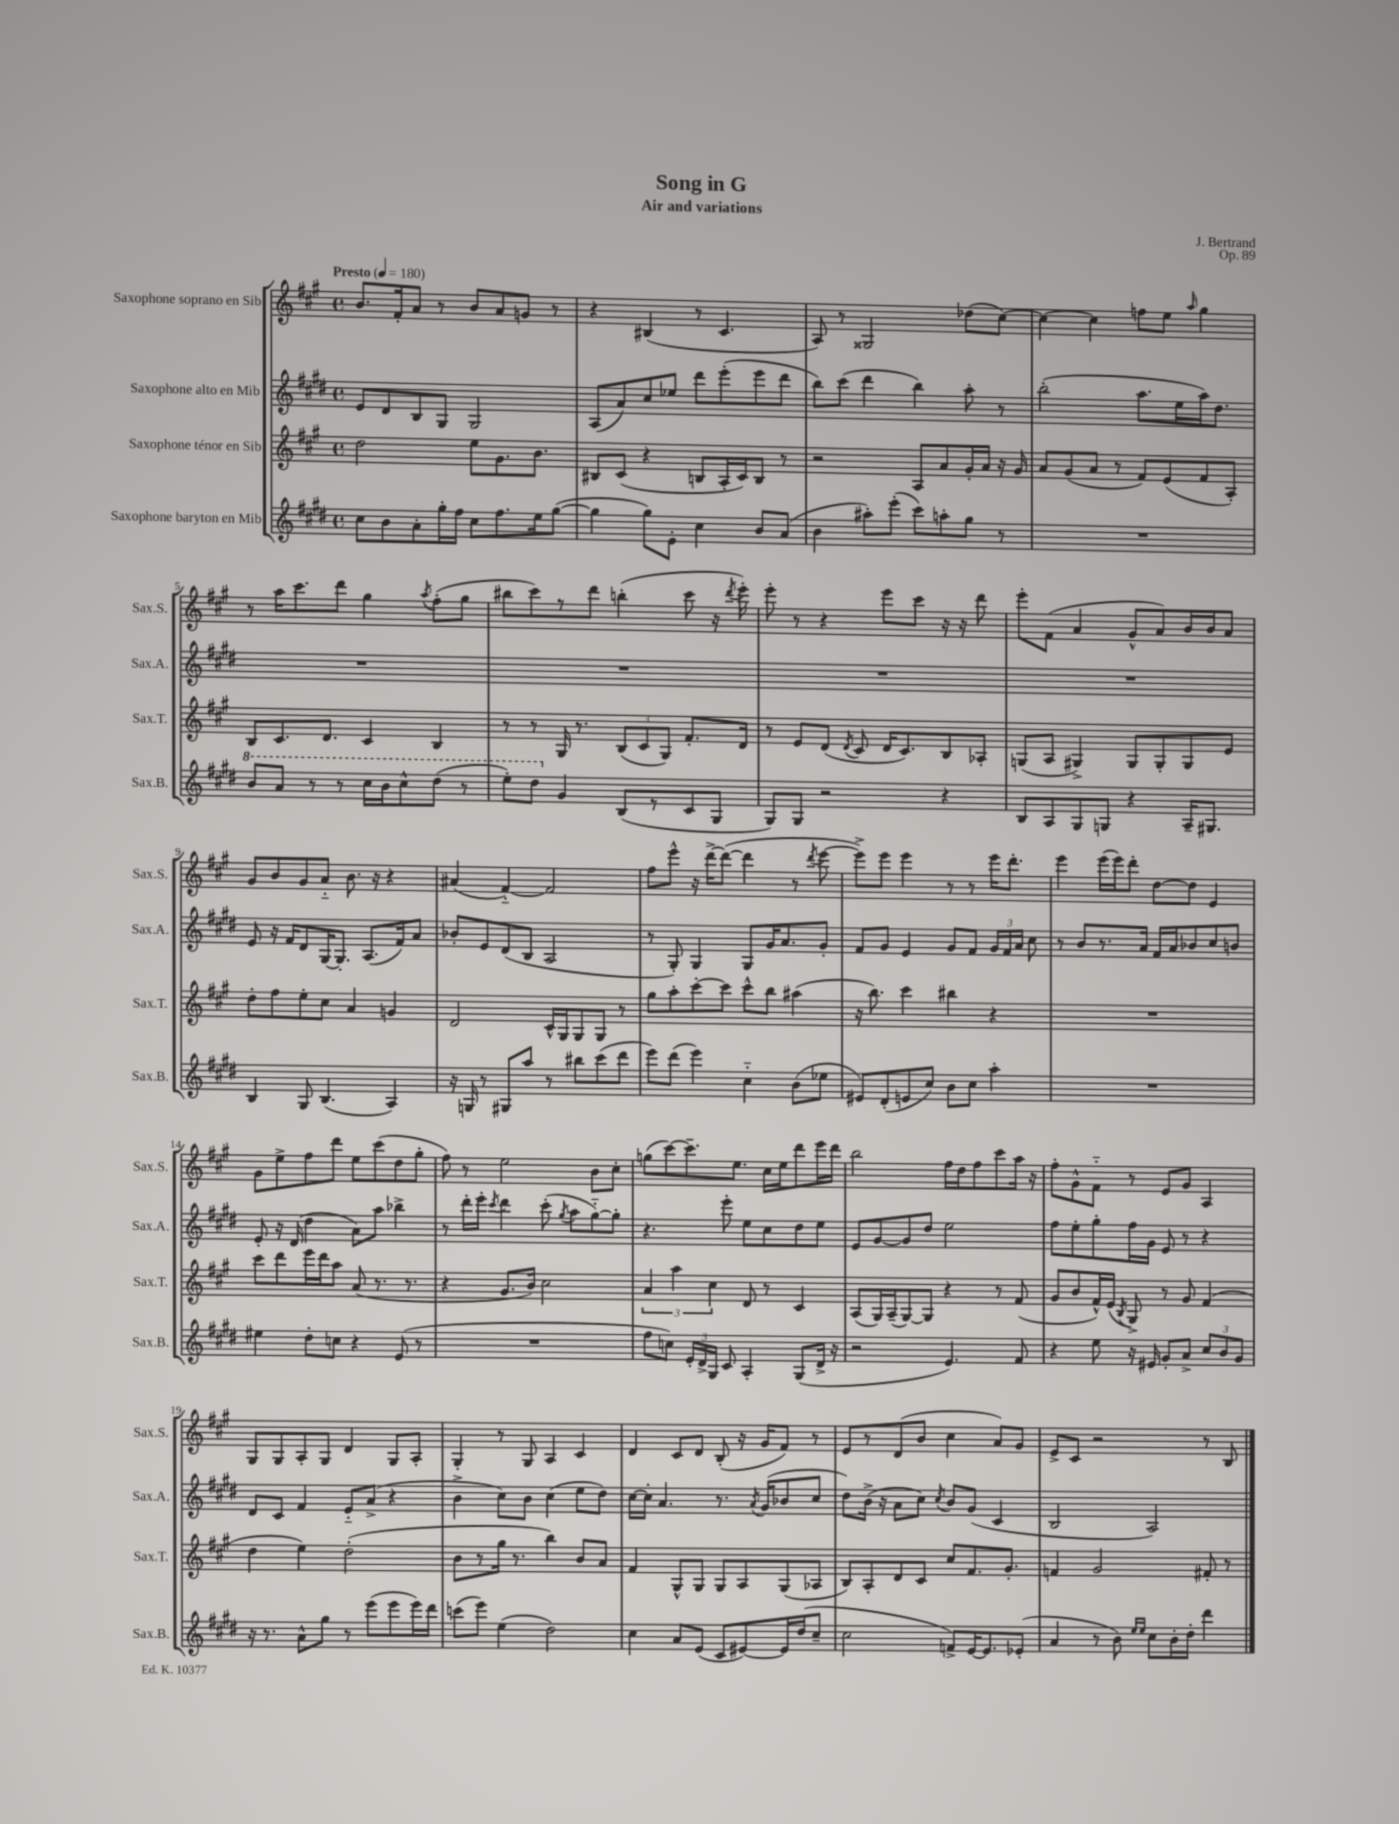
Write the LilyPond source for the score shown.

\header { title = "Song in G" composer = "J. Bertrand" subtitle = "Air and variations" opus = "Op. 89" }
<<
\new StaffGroup <<
\new Staff = "s0" \with { instrumentName = "Saxophone soprano en Sib" shortInstrumentName = "Sax.S." } {
    \clef treble \key a \major \defaultTimeSignature \time 4/4 \tempo "Presto" 4 = 180
    \autoBeamOff b'8.[ fis'16-. a'8] r8 b'8[ a'8 g'8] r8 |
    r4 bis4( r8 cis'4. |
    a8) r8 gisis2 des''8[( cis''8]~) |
    cis''4~ cis''4 f''8[ e''8] \grace { a''16 } gis''4 |
    r8 a''16[ cis'''8. d'''8] gis''4 \acciaccatura { a''8 } fis''8[-.( gis''8] |
    bis''8[ cis'''8) r8 d'''8] b''4-.( cis'''8 r16 \acciaccatura { d'''8 } e'''16-.) |
    e'''8-. r8 r4 e'''8[ cis'''8] r16 r16 d'''8 |
    e'''8[-. fis'8]( a'4 gis'8[-^ a'8) b'16 b'16 a'8] |
    gis'8[ b'8 gis'8 a'8]-_ b'8. r16 r4 |
    ais'4( fis'4~-_) fis'2 |
    fis''8[ e'''8]-^ r16 d'''16[~-> d'''8]~( d'''4 r8 \acciaccatura { d'''8 } e'''8~ |
    e'''8[->) e'''8] e'''4 r8 r8 e'''16[ d'''8.]-. |
    e'''4 e'''16[( e'''16) d'''8]-. d''8[~ d''8] e'4 |
    gis'8[ e''8-> fis''8 d'''8] e''8[ cis'''8( d''8 gis''8]-. |
    fis''8) r8 e''2 b'8[ cis''8]-. |
    g''8[( cis'''8~) cis'''8.-- e''8.] cis''16[ e''16 d'''8 e'''16 d'''16] |
    b''2 fis''16[ d''16 fis''8 cis'''8 a''16] r16 |
    fis''8[-. gis'8-^ fis'8]-_ r8 e'8[ gis'8] a4 |
    gis8[ gis8 a8-. gis8] d'4 gis8[ a8]-. |
    gis4-. r8 gis8 a4 cis'4 |
    d'4 cis'8[ d'8] b8-.( r16 gis'16[ fis'8]) r8 |
    e'8[ r8 d'8( b'8] cis''4 a'8[) gis'8] |
    e'8[-> cis'8] r2 r8 b8 \bar "|." |
}
\new Staff = "s1" \with { instrumentName = "Saxophone alto en Mib" shortInstrumentName = "Sax.A." } {
    \clef treble \key e \major \defaultTimeSignature \time 4/4
    \autoBeamOff e'8[ dis'8 b8 gis8] gis2 |
    a8[( a'8) cis''8 ees''8] dis'''8[ e'''8-.( e'''8 dis'''8] |
    b''8[) cis'''8]( dis'''4 b''4) a''8-. r8 |
    b''2-.( a''8.[ e''16 a''16) dis''8.] |
    R1 |
    R1 |
    R1 |
    R1 |
    e'8 r16 fis'16[ dis'8 gis16~ gis8.]-. a8.[( fis'16) a'8] |
    bes'8[-. e'8 dis'8( b8] a2 |
    r8 gis8-.) gis4 gis8[ gis'16 a'8. gis'8]-. |
    fis'8[ gis'8] e'4 gis'8[ fis'8] \tuplet 3/2 { gis'16[ fis'16 a'16] } cis''8 |
    r8 b'8[ r8. a'16] fis'16[ a'16 bes'8 cis''8 b'8] |
    e'8-. r16 dis'16( dis''4 a'8[) a''8] bes''4-> |
    r8 dis'''16[-. e'''16]-. \acciaccatura { cis'''8 } dis'''4 cis'''8-.( \acciaccatura { gis''8 } a''8[ gis''8~-_) gis''8]-. |
    r4. e'''8-. e''8[ cis''8 dis''8 e''8] |
    e'8[ gis'8~ gis'8 dis''8] e''2 |
    fis''8[ e''8-. gis''8-. fis''16 gis'16] e'8 r8 r4 |
    dis'8[ cis'8] fis'4 e'8[-_ a'8]->( r4 |
    b'4-> cis''8[) b'8] cis''4( e''8[ dis''8]) |
    cis''16[~ cis''16]-. a'4. r8. \acciaccatura { a'8 } gis'16[( bes'8 cis''8] |
    dis''8[) b'16]->( r16 a'8[ cis''8]) \acciaccatura { cis''8 } b'8[ gis'8]( cis'4 |
    b2 a2) \bar "|." |
}
\new Staff = "s2" \with { instrumentName = "Saxophone ténor en Sib" shortInstrumentName = "Sax.T." } {
    \clef treble \key a \major \defaultTimeSignature \time 4/4
    \autoBeamOff d''2 e''8[ gis'8. b'8.] |
    bis8[ cis'8]( r4 b8[ a16-. cis'16) b8] r8 |
    r2 a8[ a'8 gis'16-. a'16] r16 gis'16 |
    a'8[ gis'8( a'8] r8 fis'8[) e'8( fis'8 a8]-.) |
    b8[ cis'8. d'8.] cis'4 b4 |
    r8 r8 gis16 r8. \tuplet 3/2 { b8[( cis'8 gis8]) } fis'8.[-. d'16] |
    r8 e'8[ d'8]( \acciaccatura { d'8 } cis'8 d'16[ cis'8.) b8 aes8]-. |
    g8[( a8] gis4->) gis8[ gis8-. gis8 e'8] |
    d''8[-. fis''8 e''8-. cis''8] a'4 g'4 |
    d'2 cis'16[-^ gis16 gis8 gis8] r8 |
    gis''8[ a''8-. cis'''8~-. cis'''8] cis'''8[-^ b''8] ais''4( |
    r16 b''8.) cis'''4 bis''4 r4 |
    R1 |
    cis'''8[ d'''8 e'''16 d'''16 a''8] a'8( r8. r8. |
    r4 gis'8.[ b'16]) cis''2 |
    \tuplet 3/2 { a'4 a''4 cis''4 } d'8 r8 cis'4 |
    a8[( gis16) a16--( gis8~) gis8] r4 r8 fis'8( |
    gis'8[ b'8 fis'16-^) e'16]( \acciaccatura { b8 } gis8->) r8 gis'8 fis'4( |
    d''4 e''4) d''2-.( |
    b'8[ r8 gis''16] r8. b''4) b'8[ a'8] |
    fis'4 gis8[-^ gis8] gis8[ a8 gis8( aes8] |
    b8[) a8-. d'8 cis'8] cis''8[ fis'8. gis'8.]-. |
    f'4 gis'2 fis'8-. r8 \bar "|." |
}
\new Staff = "s3" \with { instrumentName = "Saxophone baryton en Mib" shortInstrumentName = "Sax.B." } {
    \clef treble \key e \major \defaultTimeSignature \time 4/4
    \autoBeamOff cis''8[ b'8 a'8-. gis''16-. fis''16] cis''8[ fis''8. e''16 gis''8]~( |
    gis''4 gis''8[) e'8]-. cis''4 b'8[ a'8]( |
    b'4 ais''8[-.) e'''8]-.( cis'''8[) a''8-. gis''8] r8 |
    R1 |
    \ottava #1 b''8[ a''8] r8 r8 cis'''16[ b''16 cis'''8-^ dis'''8]( r8 |
    e'''8[-.) dis'''8] \ottava #0 gis'4 b8[( r8 cis'8 gis8] |
    gis8[) gis8] r2 r4 |
    b8[ a8 gis8 g8] r4 a16[-- gis8.] |
    b4 gis8 b4.( a4) |
    r16 g16 r8 gis8[ a''8] r8 bis''8[ cis'''8( dis'''8] |
    e'''8[) dis'''8]( e'''4) cis''4-_ b'8[( ees''8] |
    eis'8[) dis'8-.( e'8 cis''8]) b'8[ cis''8] a''4-. |
    R1 |
    eis''4 dis''8[-. c''8] r4 e'8( r8 |
    R1 |
    fis''8[ c''8]) \tuplet 3/2 { e'16[-. dis'16-> gis16] } cis'8 a4-. gis8[( dis'16]-> r16 |
    r2 e'4.) fis'8 |
    r4 e''8 r16 eis'16 gis'8[-. a'8]-> \tuplet 3/2 { cis''8[ b'8 gis'8] } |
    r16 r8. a'8[-^ gis''8] r8 e'''8[( e'''8 e'''16) dis'''16] |
    c'''8[( e'''8]) e''4( dis''2) |
    cis''4 a'8[ e'8]( cis'8[ eis'8~) eis'16 dis''16( cis''8]-- |
    cis''2 f'8[->) e'16~ e'8. ees'8]-.( |
    a'4 r8 b'8) \grace { e''16[ e''16] } cis''8[ b'16-. dis''16]-. dis'''4 \bar "|." |
}
>>
>>
